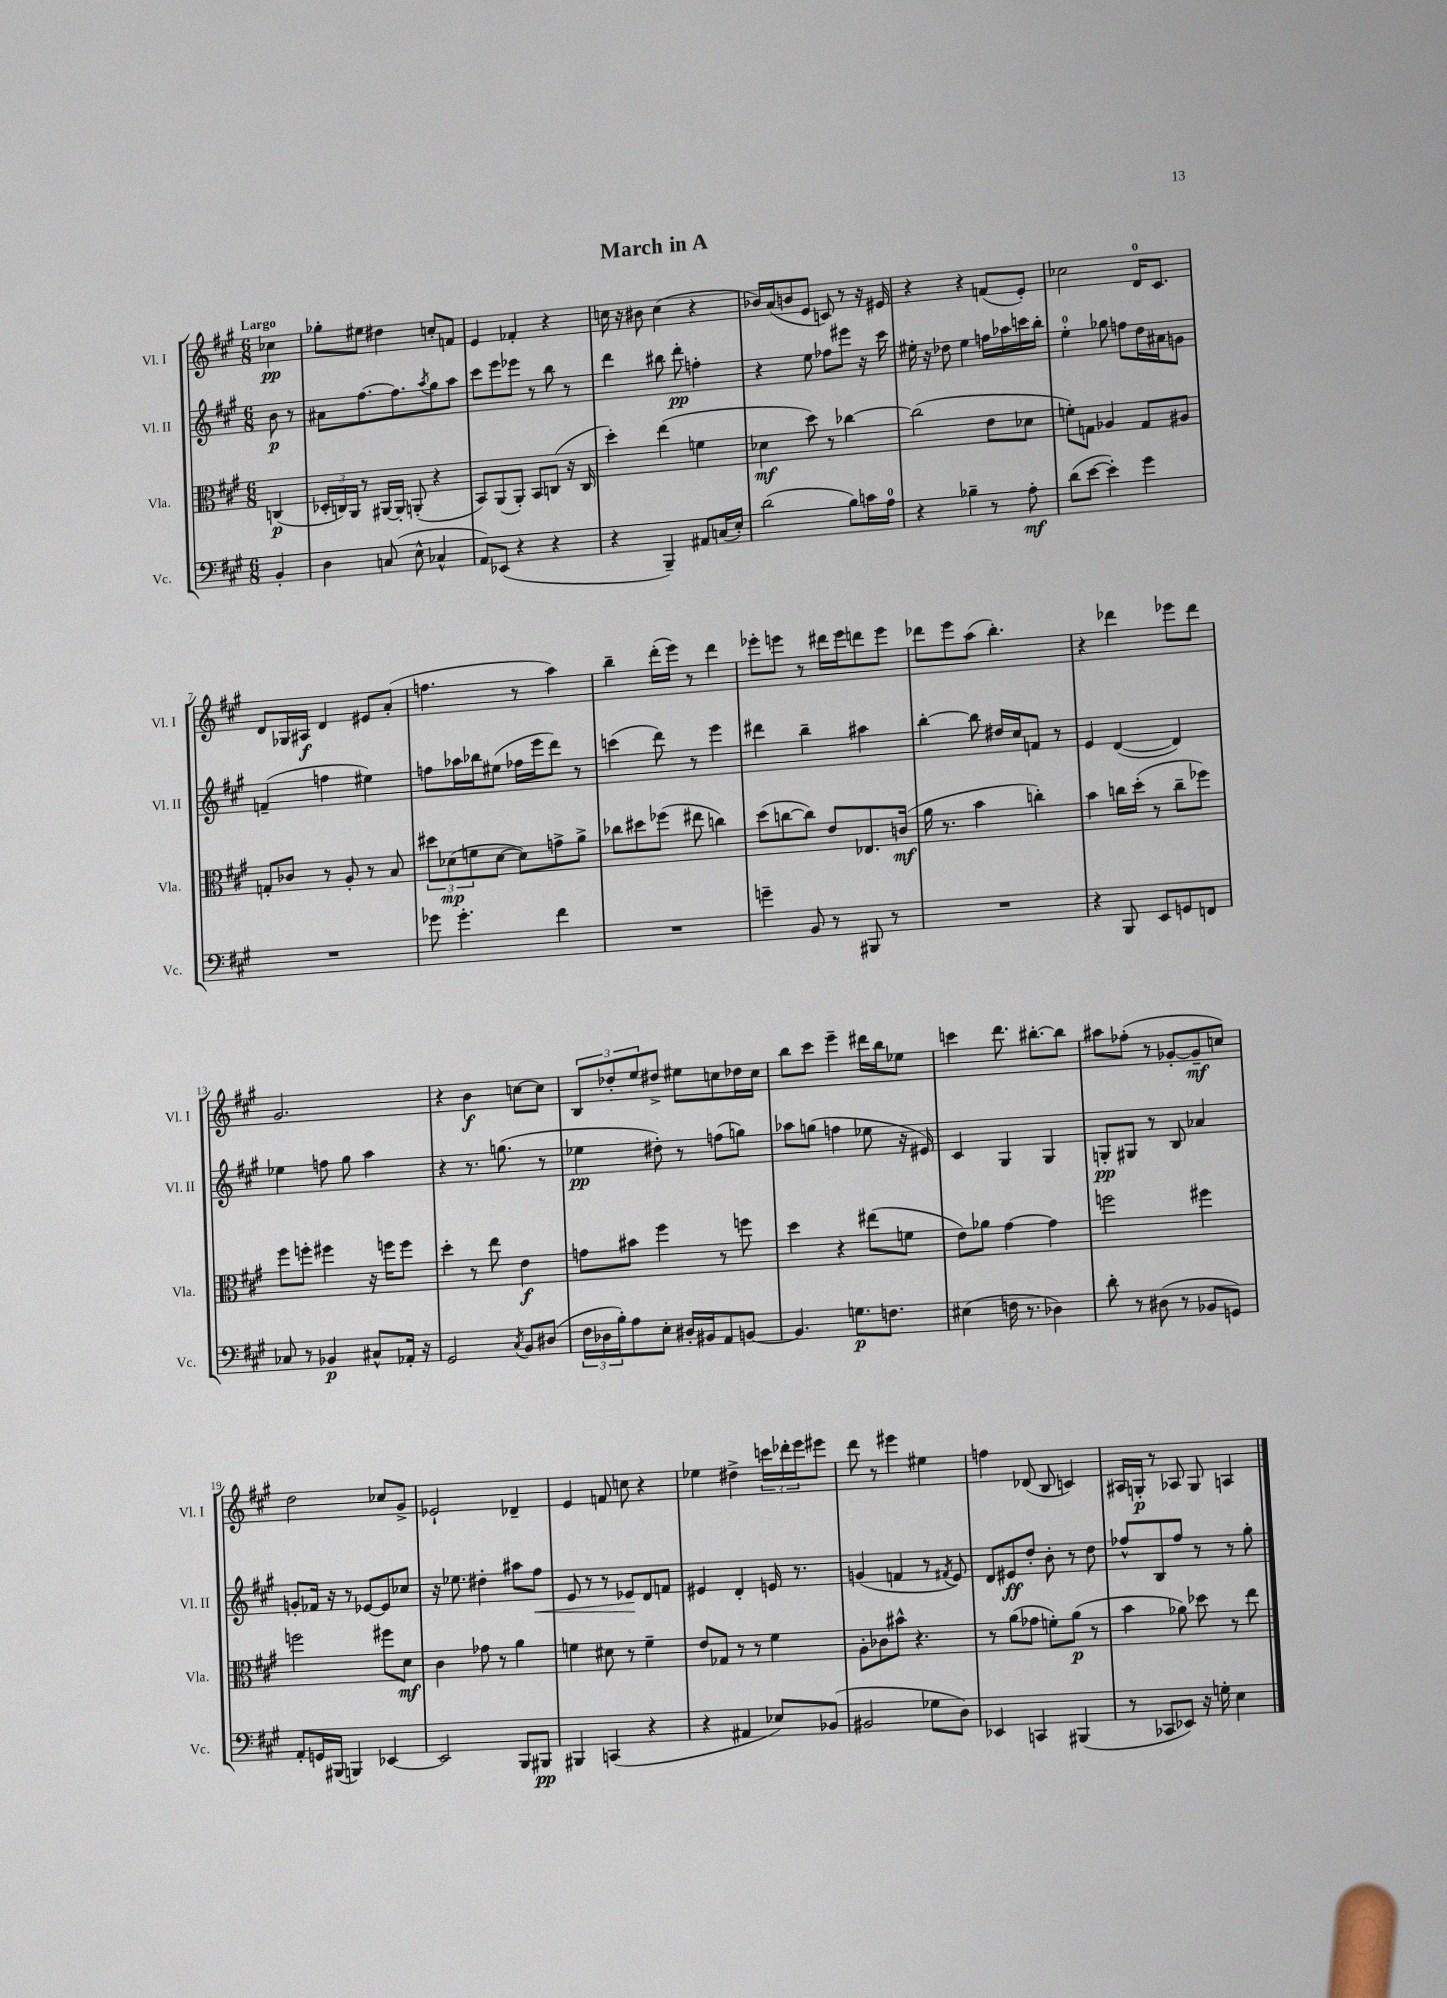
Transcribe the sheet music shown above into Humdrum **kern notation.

**kern	**dynam	**kern	**dynam	**kern	**dynam	**kern	**dynam
*part4	*part4	*part3	*part3	*part2	*part2	*part1	*part1
*staff4	*staff4	*staff3	*staff3	*staff2	*staff2	*staff1	*staff1
*I"Vc.	*	*I"Vla.	*	*I"Vl. II	*	*I"Vl. I	*
*I'Vc.	*	*I'Vla.	*	*I'Vl. II	*	*I'Vl. I	*
*clefF4	*	*clefC3	*	*clefG2	*	*clefG2	*
*k[f#c#g#]	*	*k[f#c#g#]	*	*k[f#c#g#]	*	*k[f#c#g#]	*
*M6/8	*	*M6/8	*	*M6/8	*	*M6/8	*
=	=	=	=	=	=	=	=
!	!	!	!	!	!	!LO:TX:a:B:t=Largo	!
4BB'/	.	(4Cn/	p	8b\	p	4cc-X\	pp
.	.	.	.	8r	.	.	.
=1	=1	=1	=1	=1	=1	=1	=1
4D\	.	24D-X'/LL	.	8a#X\L	.	8gg-X'\L	.
.	.	24Cn/)	.	.	.	.	.
.	.	24AA/JJ	.	.	.	.	.
.	.	8r	.	[8.ff#\	.	8ee#X\J	.
(8Cn/	.	[16AA#X/LL	.	.	.	4dd#X\	.
.	.	16AA#'/JJ]	.	8.ff#\]	.	.	.
8E^^\	.	(8AAn'/	.	.	.	.	.
.	.	.	.	8qaa/	.	.	.
4C-X^^/	.	4r	.	8gg#\	.	8ccn'/L	.
.	.	.	.	8aa\J	.	8fn/J	.
=2	=2	=2	=2	=2	=2	=2	=2
8AA/L)	.	8BB/L)	.	8ccc#\L	.	4e/	.
(8EE-X/J	.	(8AA/	.	8eee\	.	.	.
4r	.	8AA'/J)	.	8eee-X\J	.	4f-X'/	.
.	.	8BB/L	.	8r	.	.	.
4r	.	(8Cn/J	.	8bb\	.	4r	.
.	.	16r	.	8r	.	.	.
.	.	16C/	.	.	.	.	.
=3	=3	=3	=3	=3	=3	=3	=3
4r	.	4dd'\)	.	4ddd\	.	16ccn\	.
.	.	.	.	.	.	16r	.
.	.	.	.	.	.	8b#X\	.
4BBB~/)	.	(4ee\	.	8bb#X\	.	(4cc\	.
.	.	.	.	8ddd'\	pp	.	.
8AA#X/L	.	4fn\	.	4ffn'\	.	4r	.
(16Cn/L	.	.	.	.	.	.	.
16E'/JJ)	.	.	.	.	.	.	.
=4	=4	=4	=4	=4	=4	=4	=4
(2d\	.	4d-X\	mf	4r	.	16b-X/LL)	.
.	.	.	.	.	.	(16a/J	.
.	.	.	.	.	.	8bn/	.
.	.	8dd\)	.	8ee\	.	8e/J	.
.	.	8r	.	8ff-X\L	.	8cn/)	.
8B\L)	.	[4cc-X\	.	8eee#X\J	.	8r	.
16cn\L	.	.	.	16r	.	16r	.
16A\JJ	.	.	.	16ccc#\	.	16e#X/	.
=5	=5	=5	=5	=5	=5	=5	=5
4r	.	(2cc-\]	.	16ee#X'\	.	4r	.
.	.	.	.	16r	.	.	.
.	.	.	.	8dd-X\	.	.	.
4B-X~\	.	.	.	4ee#\	.	4r	.
8r	.	8e\L	.	16ffn\LL	.	(8fn/L	.
.	.	.	.	16aa-X\	.	.	.
8A'\	mf	8d-X\J	.	16cccn\	.	8e'/J)	.
.	.	.	.	16bb'\JJ	.	.	.
=6	=6	=6	=6	=6	=6	=6	=6
(8d\L	.	8fn'\L)	.	4ee'\	.	2cc-X\	.
[8e\J	.	8Gn\J	.	.	.	.	.
4e'\])	.	4A-X/	.	8gg-X\	.	.	.
.	.	.	.	8ffn\L	.	.	.
4g#\	.	8G/L	.	16dd\L	.	16d/KL	.
.	.	.	.	16a#X\J	.	8.c#/J	.
.	.	8A#X/J	.	8gn\J	.	.	.
!!LO:LB:g=z
=7	=7	=7	=7	=7	=7	=7	=7
2.r	.	8Gn'/L	.	(4fn~/	.	8d/L	.
.	.	8c-X/J	.	.	.	16G-X/L	.
.	.	.	.	.	.	16A#X/JJ	f
.	.	8r	.	4ffn\	.	4d/	.
.	.	8A'/	.	.	.	.	.
.	.	8r	.	4ee#X\)	.	8e#X/L	.
.	.	8B/	.	.	.	(8a'/J	.
=8	=8	=8	=8	=8	=8	=8	=8
8g-X\	.	12dd#X\L	.	8ffn\L	.	4.ffn\	.
.	.	(12d-X\	mp	.	.	.	.
4.g-'\	.	.	.	16aa-X\L	.	.	.
.	.	12fn\	.	.	.	.	.
.	.	.	.	16bb-X\J	.	.	.
.	.	[8d-\J	.	(8ee#X\J	.	.	.
.	.	8d-\L])	.	16ff-X\LL	.	8r	.
.	.	.	.	16eee\J	.	.	.
4f#\	.	8gn^\	.	8ddd\J)	.	4aa\)	.
.	.	8a^\J	.	8r	.	.	.
=9	=9	=9	=9	=9	=9	=9	=9
2.r	.	8cc-X\L	.	(4cccn\	.	4bb~\	.
.	.	8dd#X\	.	.	.	.	.
.	.	(8ff-X\J	.	8ddd\)	.	(16ddd'\LL	.
.	.	.	.	.	.	16eee\JJ)	.
.	.	8ee#X\	.	8r	.	8r	.
.	.	4ccn\)	.	4eee\	.	4ddd\	.
=10	=10	=10	=10	=10	=10	=10	=10
4gn~\	.	(8dd\L	.	4ddd#X\	.	8eee-X'\L	.
.	.	[8ccn\	.	.	.	8eeen\J	.
8BB/	.	8cc\J])	.	4bb~\	.	8r	.
8r	.	8e/L	.	.	.	16ddd#X\LL	.
.	.	.	.	.	.	16eee\J	.
8BBB#X/	.	8.E-X/	.	4aa#X\	.	8dddn\	.
8r	.	.	.	.	.	8eee\J	.
.	.	(16cn/Jk	mf	.	.	.	.
=11	=11	=11	=11	=11	=11	=11	=11
2.r	.	16a\	.	[4bb'\	.	8ddd-X\L	.
.	.	8.r	.	.	.	.	.
.	.	.	.	.	.	8eee\	.
.	.	4b\	.	8bb\]	.	(8aa\J	.
.	.	.	.	16dd#X/LL	.	4.bb'\)	.
.	.	.	.	16cc#/J	.	.	.
.	.	4ccn'\)	.	8fn/J	.	.	.
.	.	.	.	8r	.	.	.
=12	=12	=12	=12	=12	=12	=12	=12
4r	.	4b\	.	4e/	.	4r	.
8BBB/	.	16ccn\LL	.	([4d/	.	4ddd-X\	.
.	.	(16dd'\JJ	.	.	.	.	.
8EE/L	.	8r	.	.	.	.	.
8GGn/	.	8cc~\L	.	4d/])	.	8eee-X\L	.
8FFn/J	.	8ff-X\J)	.	.	.	8ddd-\J	.
!!LO:LB:g=z
=13	=13	=13	=13	=13	=13	=13	=13
8C-X/	.	8ff#\L	.	4ee-X\	.	2.g#/	.
8r	.	8ffn'\J	.	.	.	.	.
4BB-X/	p	4ff#X\	.	8ffn\	.	.	.
.	.	.	.	8gg#\	.	.	.
8C#X^^/L	.	16r	.	4aa\	.	.	.
.	.	16ffn\KL	.	.	.	.	.
16AA-X'/Jk	.	8ff\J	.	.	.	.	.
16r	.	.	.	.	.	.	.
=14	=14	=14	=14	=14	=14	=14	=14
2GG#/	.	4dd'\	.	4r	.	4r	.
.	.	8r	.	8.r	.	4b\	f
.	.	8ee\	.	.	.	.	.
.	.	.	.	(8.ggn\	.	.	.
8qC#/	.	.	.	.	.	.	.
8BB/L	.	4e\	f	.	.	[8ccn\L	.
(8D#X/J	.	.	.	8r	.	8cc\J]	.
=15	=15	=15	=15	=15	=15	=15	=15
24F#\LL	.	8gn\L	.	4ee-X\	pp	12B/L	.
24D-X\	.	.	.	.	.	.	.
24B'\J)	.	.	.	.	.	12dd-X'/	.
8A\	.	8b#X\J	.	.	.	.	.
.	.	.	.	.	.	12ee/	.
8E'\J	.	4ff#\	.	8dd#X'\)	.	8dd#X^/J	.
16D#X'/LL	.	.	.	8r	.	8ee#X\L	.
16BB#X/J	.	.	.	.	.	.	.
8AA/	.	8r	.	(8ffn\L	.	8ccn\	.
[8BBn/J	.	8ffn\	.	8ggn\J)	.	16dd-X\L	.
.	.	.	.	.	.	16cc\JJ	.
=16	=16	=16	=16	=16	=16	=16	=16
4.BB/]	.	4dd\	.	8aa-X\L	.	8bb\L	.
.	.	.	.	(8ggn\J	.	8ccc#\J	.
.	.	4r	.	4ffn\	.	4eee~\	.
8.Gn\L	p	.	.	.	.	.	.
.	.	(8ee#X\L	.	8ee-X\	.	16ddd#X\LL	.
8.Fn\J	.	.	.	.	.	16bb\J	.
.	.	8fn\J	.	16r	.	8ee-X\J	.
.	.	.	.	16e#X/)	.	.	.
=17	=17	=17	=17	=17	=17	=17	=17
(4E#X\	.	8e\L)	.	4c#/	.	4cccn\	.
.	.	8a-X\J	.	.	.	.	.
16Fn\	.	[4g#\	.	4G#/	.	8.ddd\	.
8.r	.	.	.	.	.	.	.
.	.	.	.	.	.	[8.bb#X'\L	.
4D-X\)	.	4g#\]	.	4G#/	.	.	.
.	.	.	.	.	.	8bb#\J]	.
=18	=18	=18	=18	=18	=18	=18	=18
8d'\	.	2ffn\	.	8Gn'/L	pp	8aa#X\L	.
8r	.	.	.	8G#X/J	.	(8ff-X'\J	.
(8D#X\	.	.	.	8r	.	8r	.
8r	.	.	.	8B/	.	[8g-X'/L	.
8BB-X/L	.	4ff#X\	.	4a-X/	.	8g-~/]	mf
8GGn/J)	.	.	.	.	.	8ccn/J)	.
!!LO:LB:g=z
=19	=19	=19	=19	=19	=19	=19	=19
8AA'/L	.	2ffn\	.	8gn'/L	.	2dd\	.
16GGn/L	.	.	.	16f-X/Jk	.	.	.
(16BBB#X/JJ	.	.	.	16r	.	.	.
4BBBn/)	.	.	.	8r	.	.	.
.	.	.	.	[8e-X/L	.	.	.
[4EE-X/	.	8ff#X\L	.	8e-/]	.	8cc-X/L	.
.	.	8d\J	mf	8cc-X/J	.	8g#^/J	.
=20	=20	=20	=20	=20	=20	=20	=20
2EE-/]	.	4c#\	.	16r	.	2e-X`/	.
.	.	.	.	8.ee-X\	.	.	.
.	.	8g-X\	.	4dd#X'\	.	.	.
.	.	8r	.	.	.	.	.
8BBB/L	.	4a\	.	8aa#X\L	.	4d-X~/	.
!	!	!	!	!	!LO:HP:b	!	!
8BBB#X/J	pp	.	.	8ff#\J	<	.	.
=21	=21	=21	=21	=21	=21	=21	=21
4BBB#X/	.	4fn\	.	8e/	.	4e/	.
.	.	.	.	8r	.	.	.
(4CCn/	.	8d#X\	.	8r	.	8fn/	.
.	.	8r	.	8e-X/L	.	8ccn\	.
4r	.	4f~\	.	8d/	[	4r	.
.	.	.	.	8fn/J	.	.	.
=22	=22	=22	=22	=22	=22	=22	=22
4r	.	8e/L	.	4e#X/	.	4ee-X\	.
.	.	8G-X/J	.	.	.	.	.
4AA#X/	.	8r	.	4d'/	.	4dd#X^\	.
.	.	8r	.	.	.	.	.
8E-X/L)	.	4f#\	.	16en/	.	24cccn\LL	.
.	.	.	.	.	.	24ddd-X'\	.
.	.	.	.	8.r	.	.	.
.	.	.	.	.	.	24eee\J	.
(8BB-X/J	.	.	.	.	.	8eee#X\J	.
=23	=23	=23	=23	=23	=23	=23	=23
2BB#X/	.	8A'\L	.	(4gn/	.	8ddd\	.
.	.	8c-X\	.	.	.	8r	.
.	.	8b#X^^\J	.	4fn/	.	4eee#X\	.
.	.	4.r	.	.	.	.	.
8G-X\L	.	.	.	8r	.	4ee#X\	.
.	.	.	.	8qf#X/	.	.	.
8D\J)	.	.	.	8e/)	.	.	.
=24	=24	=24	=24	=24	=24	=24	=24
4EE-X/	.	8r	.	8d/L	.	4ffn\	.
.	.	(8a\L	.	8e#X/	ff	.	.
4CCn/	.	8g-X\J	.	8dd'/J	.	(8d-X/	.
.	.	8fn'\L)	.	8b'\	.	8B/	.
(4BBB#X/	.	(8a\J	p	8r	.	4cn/)	.
.	.	8r	.	8dd\	.	.	.
=25	=25	=25	=25	=25	=25	=25	=25
8r	.	4b\	.	8ff-X^^/L	.	16A#X/LL	.
.	.	.	.	.	.	16Gn'/JJ	p
8CC-X/L	.	.	.	8B/	.	8r	.
8EE-X/J)	.	8a-X\)	.	8ff-/J	.	8A-X/	.
16r	.	8dd-X\	.	8r	.	8G/	.
16Gn'\	.	.	.	.	.	.	.
4E\	.	8r	.	8r	.	4An/	.
.	.	8ee\	.	8gg#'\	.	.	.
==	==	==	==	==	==	==	==
*-	*-	*-	*-	*-	*-	*-	*-
